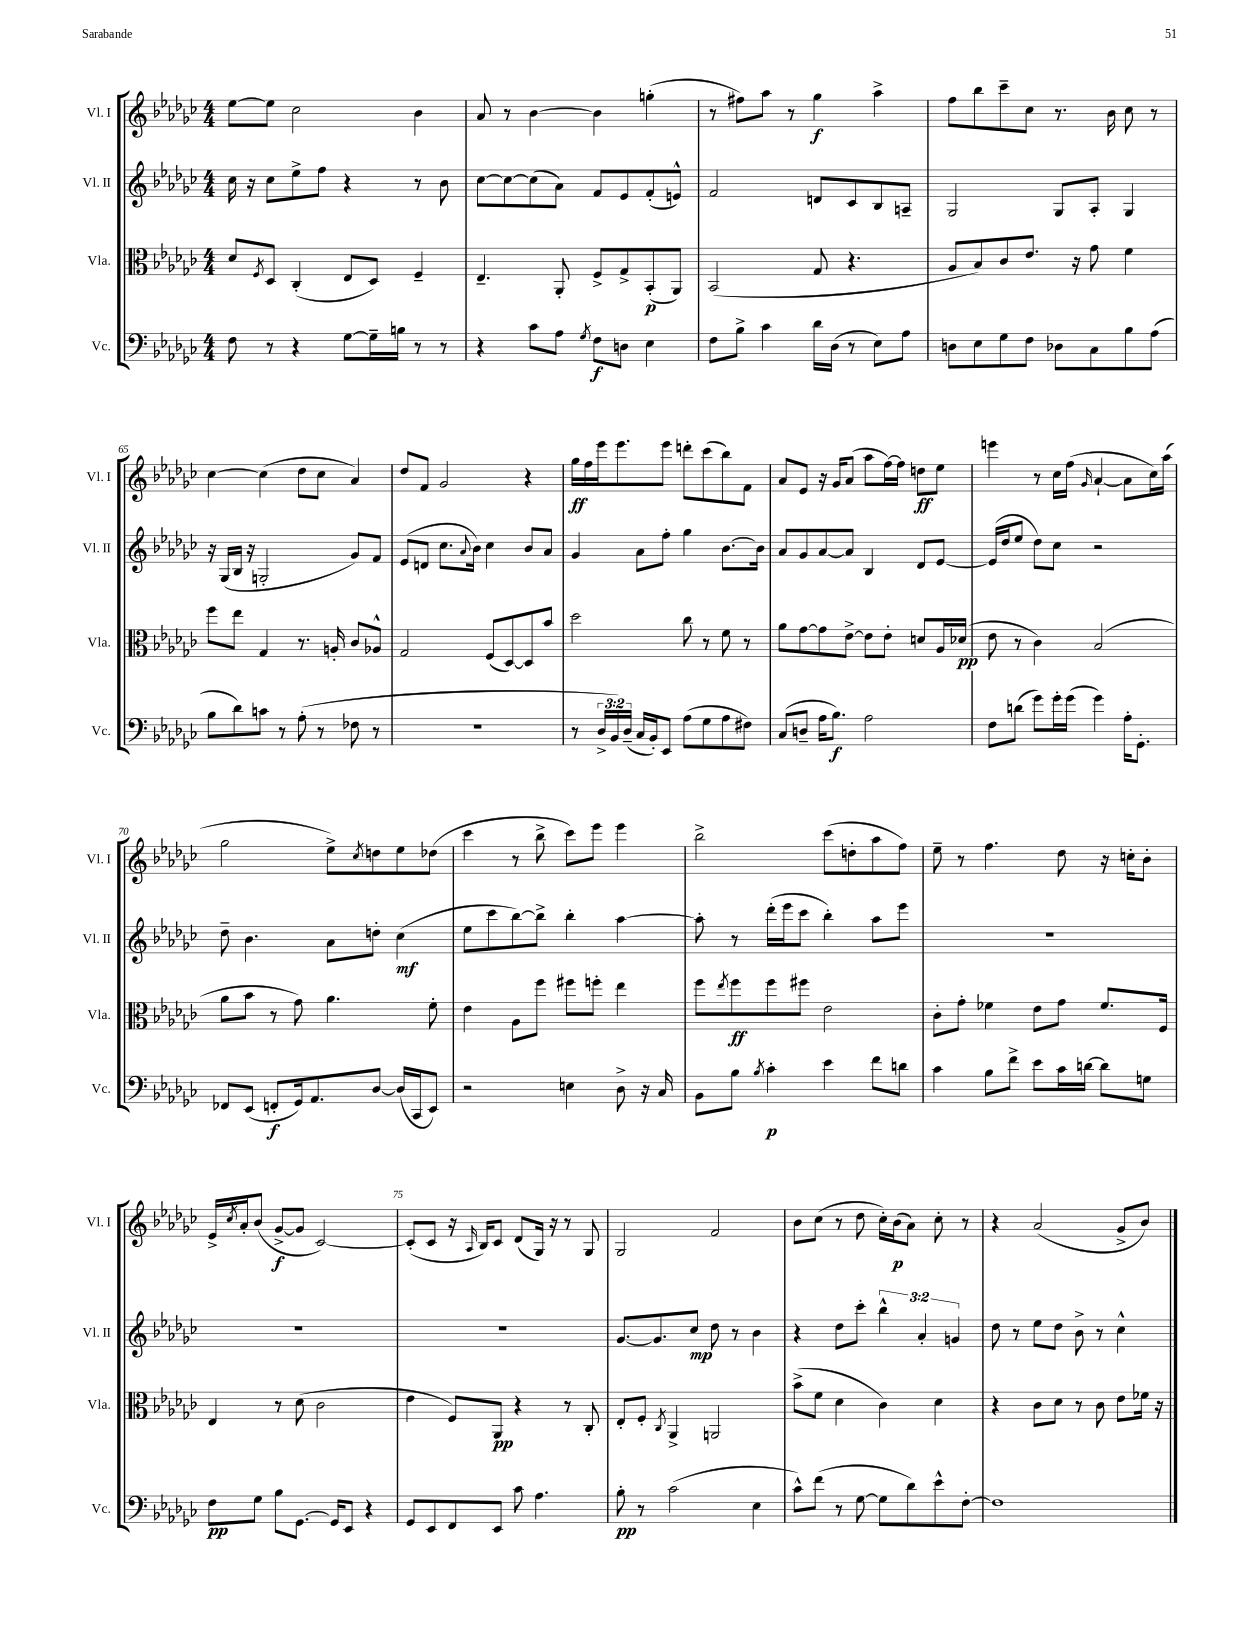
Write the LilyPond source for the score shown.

<<
\new StaffGroup <<
\new Staff = "s0" \with { instrumentName = "Vl. I" shortInstrumentName = "Vl. I" } {
    \clef treble \key ges \major \numericTimeSignature \time 4/4
    ees''8~ ees''8 ces''2 bes'4 |
    aes'8 r8 bes'4~ bes'4 g''4-.( |
    r8 fis''8) aes''8 r8 ges''4\f aes''4-> |
    f''8 bes''8 ces'''8-- ces''8 r8. bes'16 ces''8 r8 |
    ces''4~ ces''4( des''8 ces''8 aes'4) |
    des''8 f'8 ges'2 r4 |
    ges''16\ff f''16 ees'''16 ees'''8. ees'''8 d'''8-. ces'''8( bes''8) f'8 |
    aes'8 ees'8 r16 ges'16 aes'8( aes''8 f''16~) f''16 d''8\ff ees''8 |
    e'''4 r8 ces''16 f''16( \grace { ges'16 } aes'4~-! aes'8 ces''16) aes''16( |
    ges''2 ees''8->) \acciaccatura { ces''8 } d''8 ees''8 des''8( |
    ces'''4 r8 bes''8-> ces'''8) ees'''8 ees'''4 |
    bes''2-> ces'''8( d''8-. aes''8 f''8) |
    ees''8-- r8 f''4. des''8 r16 c''16-. bes'8-. |
    ees'16-> \acciaccatura { ces''8 } aes'16-. bes'8( ges'8~->\f ges'8 ces'2~) |
    ces'8-.( ces'8 r16 \grace { aes16 } bes16) ces'8 des'8( ges16) r16 r8 ges8 |
    ges2 f'2 |
    bes'8 ces''8( r8 des''8 ces''16-.) bes'16\p( aes'8) ces''8-. r8 |
    r4 aes'2( ges'8-> bes'8) \bar "|." |
}
\new Staff = "s1" \with { instrumentName = "Vl. II" shortInstrumentName = "Vl. II" } {
    \clef treble \key ges \major \numericTimeSignature \time 4/4 \override Staff.TupletNumber.text = #tuplet-number::calc-fraction-text
    ces''16 r16 ces''8 ees''8-> f''8 r4 r8 bes'8 |
    ces''8~ ces''8~ ces''8( aes'8) f'8 ees'8 f'8-.( e'8-^) |
    f'2 d'8 ces'8 bes8 a8-- |
    ges2 ges8 aes8-. ges4 |
    r16 ges16( bes16 r16 g2-. ges'8) f'8 |
    ees'8( d'8 ces''8. \appoggiatura { aes'8 } bes'16) ces''4 bes'8 aes'8 |
    ges'4 aes'8 f''8-. ges''4 bes'8.~ bes'16 |
    aes'8 ges'8 aes'8~ aes'8 bes4 des'8 ees'8~ |
    ees'16( des''16 ees''8 des''8) ces''8 r2 |
    des''8-- bes'4. aes'8 d''8-. ces''4\mf( |
    ees''8 ces'''8 bes''8~) bes''8-> bes''4-. aes''4~ |
    aes''8-. r8 des'''16-.( ees'''16 ces'''8 bes''4-.) aes''8 ees'''8 |
    R1 |
    R1 |
    R1 |
    ges'8.~ ges'8. ces''8\mp des''8 r8 bes'4 |
    r4 des''8 ces'''8-. \tuplet 3/2 { bes''4-^ aes'4-. g'4 } |
    des''8 r8 ees''8 des''8 bes'8-> r8 ces''4-^ \bar "|." |
}
\new Staff = "s2" \with { instrumentName = "Vla." shortInstrumentName = "Vla." } {
    \clef alto \key ges \major \numericTimeSignature \time 4/4
    des'8 \acciaccatura { f8 } des8 ces4-.( ees8 des8) f4-- |
    ees4.-- aes,8-. f8-> ges8-> bes,8-.\p( aes,8) |
    bes,2( ges8 r4. |
    aes8 bes8) ces'8 ees'8. r16 ges'8 f'4 |
    f''8 ees''8 ges4 r8. a16-. ces'8 aes8-^ |
    ges2 f8( des8~) des8 bes'8 |
    des''2 ces''8 r8 f'8 r8 |
    aes'8 ges'8~ ges'8 ees'8~-> ees'8 ees'8-. d'8 aes16 des'16\pp( |
    ees'8 r8 ces'4) bes2( |
    aes'8 bes'8 r8 ges'8) aes'4. f'8-. |
    ees'4 aes8 f''8 fis''8 f''8-. ees''4 |
    f''8 \acciaccatura { ees''8 } f''8\ff f''8 fis''8 ees'2 |
    ces'8-. ges'8-. fes'4 ees'8 ges'8 fes'8. f16 |
    ees4 r8 des'8( ces'2 |
    ees'4 f8) aes,8\pp r4 r8 ces8-. |
    ees8-. f8-. \acciaccatura { ces8 } aes,4-> a,2 |
    bes'8->( f'8 des'4 ces'4) des'4 |
    r4 ces'8 des'8 r8 ces'8 ees'8 fes'16 r16 \bar "|." |
}
\new Staff = "s3" \with { instrumentName = "Vc." shortInstrumentName = "Vc." } {
    \clef bass \key ges \major \numericTimeSignature \time 4/4 \override Staff.TupletNumber.text = #tuplet-number::calc-fraction-text
    f8 r8 r4 ges8~ ges16-- b16 r8 r8 |
    r4 ces'8 aes8 \acciaccatura { ges8 } f8\f d8 ees4 |
    f8 bes8-> ces'4 des'16 des16( r8 ees8) aes8 |
    d8 ees8 ges8 f8 des8 ces8 bes8 aes8( |
    bes8 des'8) c'8 r8 aes8-.( r8 fes8 r8 |
    R1 |
    r8 \tuplet 3/2 { des16-> bes,16) des16--( } ces16 bes,16-.) ees,8 aes8( ges8 aes8 fis8) |
    ces8( d8-- aes16 bes8.\f) aes2 |
    f8 d'8( ges'8) ges'16-. ges'16( ges'4) aes16-. ges,8.-. |
    fes,8 ees,8( f,8-.\f ges,16) aes,8. des8~ des16( ces,16 ees,8) |
    r2 e4 des8-> r16 ces16 |
    bes,8 bes8 \acciaccatura { bes8 } ces'4-.\p ees'4 f'8 d'8 |
    ces'4 bes8 f'8-> ees'8 ces'16 d'16~ d'8 g8 |
    f8\pp ges8 bes8 ges,8.~ ges,16 ees,8 r4 |
    ges,8 ees,8 f,8 ees,8 ces'8 aes4. |
    bes8-.\pp r8 ces'2( ees4 |
    ces'8-^) f'8( r8 ges8~ ges8 des'8) ees'8-^ f8~-. |
    f1 \bar "|." |
}
>>
>>
\layout { \context { \Score currentBarNumber = #61 \override BarNumber.break-visibility = ##(#f #t #t) barNumberVisibility = #(every-nth-bar-number-visible 5) } }
